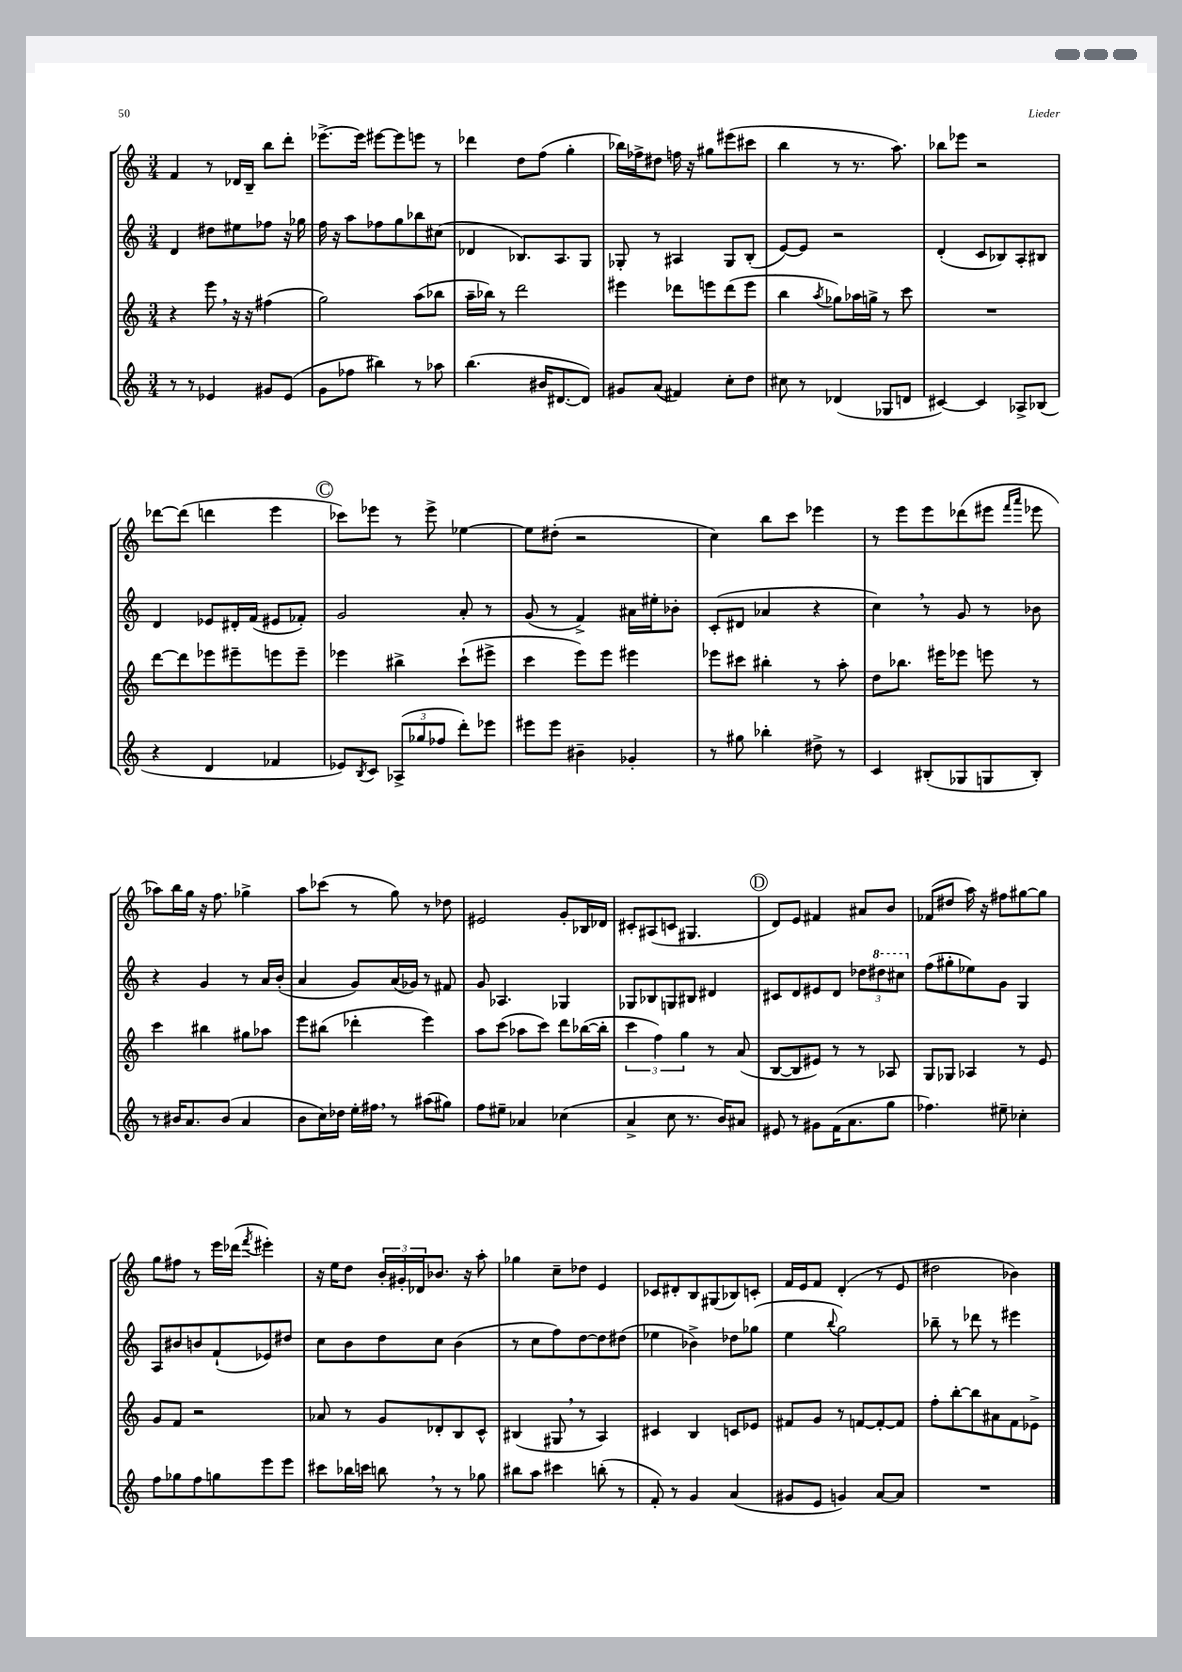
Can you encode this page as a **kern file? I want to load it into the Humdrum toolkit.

**kern	**kern	**kern	**kern
*part4	*part3	*part2	*part1
*staff4	*staff3	*staff2	*staff1
*clefG2	*clefG2	*clefG2	*clefG2
*k[]	*k[]	*k[]	*k[]
*M3/4	*M3/4	*M3/4	*M3/4
=74	=74	=74	=74
8r	4r	4d/	4f/
8r	.	.	.
4e-X/	8eee,\	8dd#X\L	8r
.	16r	8ee#X\	16d-X/LL
.	16r	.	16B~/JJ
8g#X/L	(4ff#X\	8ff-X\J	8bb\L
(8e-/J	.	16r	8ddd'\J
.	.	16gg-X\	.
=75	=75	=75	=75
8g\L	2gg\)	16ff\	[8.eee-X^\L
.	.	16r	.
8ff-X\J	.	8aa\L	.
.	.	.	16eee-\Jk]
4bb#X\)	.	8ff-X\	[8eee#X\L
.	.	8gg\	8eee#\]
8r	(8aa\L	8bb-X\	8eeen\J
8aa-X\	8bb-X\J	(8cc#X\J	8r
=76	=76	=76	=76
(4.bb\	16aa~\LL	4d-X/	4ddd-X\
.	16bb-X\JJ)	.	.
.	8r	.	.
.	2ddd\	8.B-X/L)	8dd\L
16b#X/KL	.	.	(8ff\J
[8.d#X/	.	8.A/	.
.	.	.	4gg'\
8d#/J])	.	8G/J	.
=77	=77	=77	=77
8g#X/L	4eee#X\	8G-X'/	16bb-X\LL)
.	.	.	16ff-X^\J
(8a/J	.	8r	8dd#X\J
4f#X/)	8ddd-X\L	4A#X/	16ffn\
.	.	.	16r
.	8eeen\	.	8gg#X\L
8cc'\L	(8ddd-\	8G-/L	(8eee#X\
8dd\J	8eee\J	(8B'/J	8ccc#X\J
=78	=78	=78	=78
8cc#X\	4bb\	[8e/L)	4bb\
8r	.	8e/J]	.
.	8qaa/	.	.
(4d-X/	8gg-X\L)	2r	8r
.	16aa-X\L	.	8.r
.	16ggn^\JJ	.	.
8G-X/L	8r	.	.
.	.	.	8.aa\)
8dn/J	8ccc\	.	.
=79	=79	=79	=79
[4c#X/)	2.r	(4d'/	8bb-X\L
.	.	.	8eee-X\J
4c#/]	.	8c/L	2r
.	.	8B-X/)	.
8A-X^/L	.	8A'/	.
(8B-X/J	.	8B#X/J	.
!!LO:LB:g=z
=80	=80	=80	=80
4r	[8ddd\L	4d/	[8ddd-X\L
.	8ddd\]	.	(8ddd-\J]
4d/	8eee-X\	8e-X/L	4dddn\
.	8eee#X~\	16d#X'/L	.
.	.	(16f/JJ	.
4f-X/	8eeen\	8e#X/L	4eee\
.	8eee~\J	8f-X'/J)	.
!!LO:REH:place=s1:t=C
=81	=81	=81	=81
8e-X/L)	4eee-X\	2g/	8ccc-X\L)
8qB/	.	.	.
8c/J	.	.	8eee-X\J
(12A-X^/L	4bb#X^\	.	8r
12gg-X/	.	.	.
.	.	.	8eee-^\
12ff-X/J	.	.	.
8ddd'\L)	(8ccc`\L	8a'/	[4ee-X\
8eee-X\J	8eee#X^\J	8r	.
=82	=82	=82	=82
8eee#X\L	4ccc\	(8g/	8ee-\L]
8eee#\J	.	8r	(8dd#X'\J
4b#X~\	8eee\L)	4f^/)	2r
.	8eee\J	.	.
4g-X'/	4eee#X\	16a#X\LL	.
.	.	16ee#X'\J	.
.	.	8b-X'\J	.
=83	=83	=83	=83
8r	8eee-X\L	(8c'/L	4cc\)
8gg#X\	8ccc#X\J	8d#X/J	.
4bb-X'\	4bb#X'\	4a-X/	8bb\L
.	.	.	8ccc\J
8dd#X^\	8r	4r	4eee-X\
8r	8aa'\	.	.
=84	=84	=84	=84
4c/	8dd\L	4cc,\)	8r
.	8.bb-X\J	.	8eee\L
(8B#X'/L	.	8r	8eee\
.	16eee#X\KL	.	.
8G-X/	8eee-X\J	8g/	(8ddd-X\
8Gn/	8eeen\	8r	8eee#X\J
.	.	.	16qqfff/LL
.	.	.	16qqaaa/JJ
8B#'/J)	8r	8b-X\	8eee-X\
!!LO:LB:g=z
=85	=85	=85	=85
8r	4ccc\	4r	8aa-X\L)
16b#X/KL	.	.	16bb\L
8.a/	.	.	16gg\JJ
.	4bb#X\	4g/	16r
.	.	.	8.ff\
(8b#/J	.	.	.
4a/	8gg#X\L	8r	4gg-X^\
.	8aa-X\J	16a/LL	.
.	.	(16b'/JJ	.
=86	=86	=86	=86
8b\L	8eee\L	4a/	8aa\L
16cc\L)	(8bb#X\J	.	(8ccc-X\J
16dd-X\JJ	.	.	.
16ee'\LL	4ddd-X'\	8g/L)	8r
16ff#X,\JJ	.	.	.
8r	.	(16a/L	8gg\)
.	.	16g-X/JJ)	.
(8aa#X\L	4eee\)	8r	8r
8gg#X\J)	.	8f#X/	8dd-X\
=87	=87	=87	=87
8ff\L	8aa\L	8g/	2e#X/
8ee#X~\J	(8ccc\J	4.A-X/	.
4a-X/	8aa-X\L	.	.
.	8ccc\J)	.	.
(4cc-X\	8ddd\L	4G-X/	8g'/L
.	([16bb-X\L	.	16B-X/L
.	16bb-'\JJ]	.	16d-X/JJ
=88	=88	=88	=88
4a^/	6ccc\	8G-X/L	8c#X'/L
.	.	8B-X/	(8A#X/
.	6ff\)	.	.
8cc\	.	8Gn/	8cn/J
.	6gg\	.	.
8.r	.	8B#X/J	4.G#X/
.	8r	4d#X/	.
16b/KL)	.	.	.
8a#X/J	(8a/	.	.
!!LO:REH:place=s1:t=D
=89	=89	=89	=89
8e#X/	[8B/L	8c#X/L	8d/L)
8r	8B/]	8d/	8e/J
8g#X\L	8e#X/J)	8e#X/	4f#X/
(16f\K	8r	8d/J	.
8.a\	.	.	.
.	8r	12dd-X\L	8a#X/L
*	*	*8va	*
.	.	12ddd#X\	.
8gg\J	8A-X/	.	8b/J
.	.	12ccc#X\J	.
=90	=90	=90	=90
*	*	*X8va	*
4.ff-X\)	8G/L	(8ff\L	(8f-X/L
.	8G-X/J	8gg#X'\	8dd#X/J
.	4A-X/	8ee-X\)	16aa\)
.	.	.	16r
8ee#X~\	.	8g\J	8ff#X\L
4cc-X'\	8r	4G/	[8gg#X\
.	8e/	.	8gg#\J]
!!LO:LB:g=z
=91	=91	=91	=91
8ff\L	8g/L	8A/L	8gg\L
8gg-X\	8f/J	8b#X/	8ff#X\J
8ff\	2r	8bn/	8r
8ggn\	.	(8f`/	16eee\LL
.	.	.	(16ddd-X\JJ
.	.	.	8qfff/
8eee\	.	8e-X/)	4eee#X'\)
8eee\J	.	8dd#X/J	.
=92	=92	=92	=92
8ccc#X\L	8a-X/	8cc\L	16r
.	.	.	16ee\KL
16bb-X\L	8r	8b\	8dd\J
16cccn\JJ	.	.	.
8bbn,\	8g/L	8dd\	24b'/LL
.	.	.	24g#X'/
.	.	.	24d-X/J
8r	8d-X'/	8cc\J	8.b-X/J
8r	8B/	(4b\	.
.	.	.	16r
8gg-X\	8c^^/J	.	8aa'\
=93	=93	=93	=93
8bb#X\L	(4B#X/	8r	4gg-X\
8aa\J	.	8cc\L	.
4ccc#X\	8G#X,/	8ff\)	8cc~\L
.	8r	[8dd\	8dd-X\J
(8bbn'\	4A/)	8dd\]	4e/
8r	.	(8dd#X\J	.
=94	=94	=94	=94
8f'/)	4c#X/	4ee-X\	8c-X/L
8r	.	.	8d#X'/
4g/	4B/	4b-X^\)	8B/
.	.	.	(8G#X/
(4a/	8cn/L	8dd-X\L	8B-X/)
.	8e-X/J	(8gg-X\J	8cn'/J
=95	=95	=95	=95
8g#X/L	8f#X/L	4ee\	16f/LL
.	.	.	16e/J
8e/J	8g/J	.	8f/J
.	.	8qqbb/	.
4gn/)	8r	2gg\)	(4d'/
.	[8fn/L	.	.
[8a/L	8f'/_	.	8r
8a/J]	8f/J]	.	8e/
=96	=96	=96	=96
2.r	8ff'\L	8bb-X~\	2dd#X\
.	[8bb'\	8r	.
.	8bb\]	8ddd-X\	.
.	8a#X\	8r	.
.	8f\	4eee#X\	4b-X\)
.	8e-X^\J	.	.
==	==	==	==
*-	*-	*-	*-
